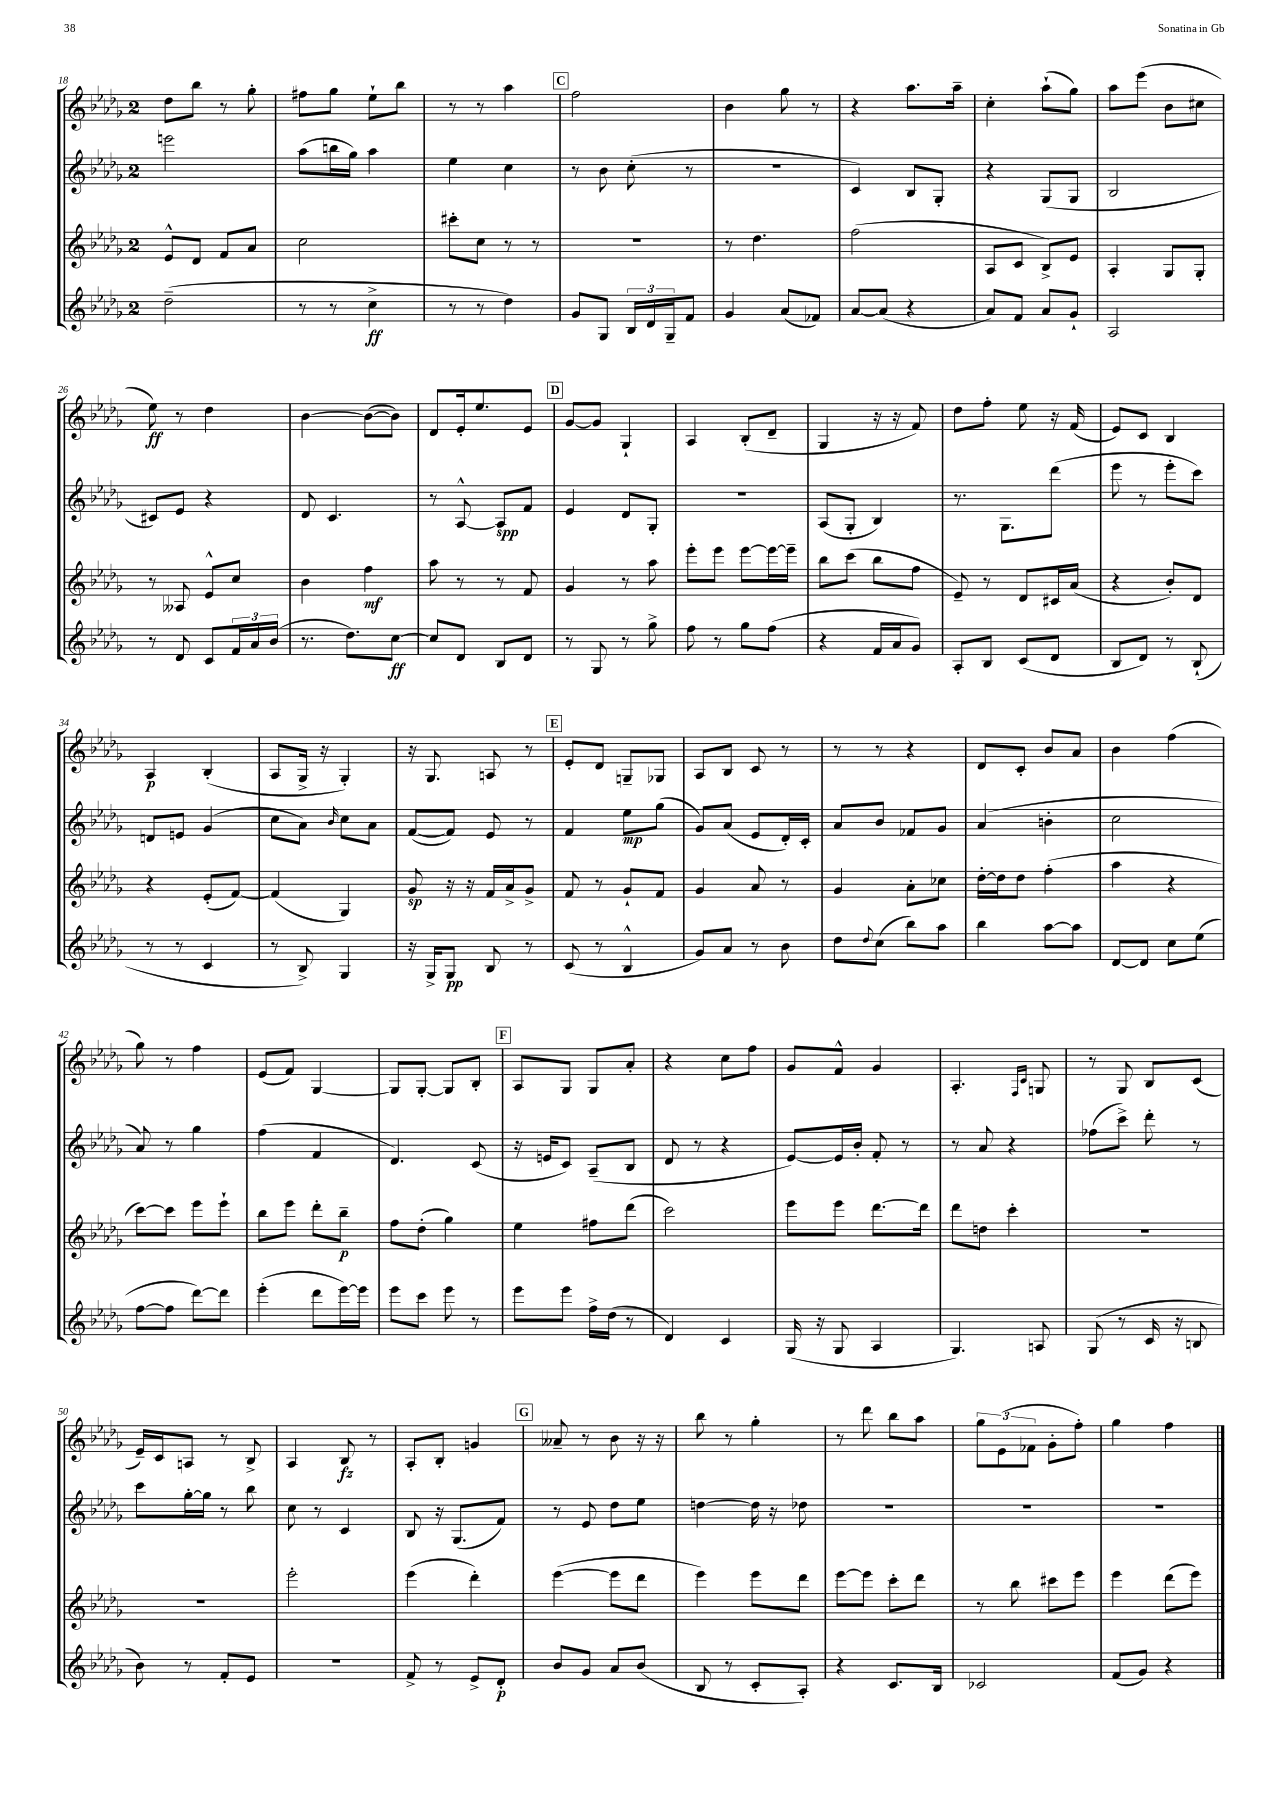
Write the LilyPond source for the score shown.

<<
\new StaffGroup <<
\new Staff = "s0" {
    \clef treble \key des \major \once \override Staff.TimeSignature.style = #'single-digit \time 2/4
    des''8 bes''8 r8 ges''8-. |
    fis''8 ges''8 ees''8-! bes''8 |
    r8 r8 aes''4 |
    \mark \markup { \box "C" } f''2 |
    bes'4 ges''8 r8 |
    r4 aes''8. aes''16-- |
    c''4-. aes''8-!( ges''8) |
    aes''8 ees'''8( bes'8 cis''8 |
    ees''8\ff) r8 des''4 |
    bes'4~ bes'8~( bes'8) |
    des'8 ees'16-. ees''8. ees'8 |
    \mark \markup { \box "D" } ges'8~ ges'8 ges4-! |
    aes4 bes8-.( des'8-- |
    ges4 r16 r16 f'8) |
    des''8 f''8-. ees''8 r16 f'16( |
    ees'8) c'8 bes4 |
    aes4\p bes4-.( |
    aes8 ges16-> r16 ges4-.) |
    r16 ges8. a8 r8 |
    \mark \markup { \box "E" } ees'8-. des'8 g8-- ges8 |
    aes8 bes8 c'8 r8 |
    r8 r8 r4 |
    des'8 c'8-. bes'8 aes'8 |
    bes'4 f''4( |
    ges''8) r8 f''4 |
    ees'8( f'8) ges4~ |
    ges8 ges8~-. ges8 bes8-. |
    \mark \markup { \box "F" } aes8 ges8 ges8 aes'8-. |
    r4 c''8 f''8 |
    ges'8 f'8-^ ges'4 |
    aes4.-. \grace { f16 c'16 } g8 |
    r8 ges8 bes8 c'8( |
    ees'16--) c'16 a8 r8 bes8-> |
    aes4 bes8\fz r8 |
    aes8-. bes8-. g'4 |
    \mark \markup { \box "G" } aeses'8-- r8 bes'8 r16 r16 |
    bes''8 r8 ges''4-. |
    r8 des'''8 bes''8 aes''8 |
    \tuplet 3/2 { ges''8 ees'8( fes'8 } ges'8-. f''8-.) |
    ges''4 f''4 \bar "|." |
}
\new Staff = "s1" {
    \clef treble \key des \major \once \override Staff.TimeSignature.style = #'single-digit \time 2/4
    e'''2 |
    aes''8( b''16 ges''16) aes''4 |
    ees''4 c''4 |
    \mark \markup { \box "C" } r8 bes'8 c''8-.( r8 |
    R2 |
    c'4) bes8 ges8-. |
    r4 ges8( ges8 |
    bes2 |
    cis'8) ees'8 r4 |
    des'8 c'4. |
    r8 aes8~-^ aes8\spp f'8 |
    \mark \markup { \box "D" } ees'4 des'8 ges8-. |
    r2 |
    aes8( ges8-. bes4) |
    r8. ges8. des'''8( |
    ees'''8 r8 ees'''8-. c'''8) |
    d'8 e'8 ges'4( |
    c''8 aes'8) \grace { bes'16 } c''8 aes'8 |
    f'8~( f'8) ees'8 r8 |
    \mark \markup { \box "E" } f'4 ees''8\mp ges''8( |
    ges'8) aes'8( ees'8 des'16-.) c'16-. |
    aes'8 bes'8 fes'8 ges'8 |
    aes'4( b'4-. |
    c''2 |
    aes'8) r8 ges''4 |
    f''4( f'4 |
    des'4.) c'8( |
    \mark \markup { \box "F" } r16 e'16 c'8) aes8--( bes8 |
    des'8 r8 r4 |
    ees'8~) ees'16 bes'16-. f'8-. r8 |
    r8 aes'8 r4 |
    fes''8( c'''8->) des'''8-. r8 |
    c'''8 ges''16~-. ges''16 r8 bes''8 |
    c''8 r8 c'4 |
    bes8 r16 ges8.( f'8) |
    \mark \markup { \box "G" } r8 ees'8 des''8 ees''8 |
    d''4~ d''16 r16 des''8 |
    R2 |
    R2 |
    R2 \bar "|." |
}
\new Staff = "s2" {
    \clef treble \key des \major \once \override Staff.TimeSignature.style = #'single-digit \time 2/4
    ees'8-^ des'8 f'8 aes'8 |
    c''2 |
    cis'''8-. c''8 r8 r8 |
    \mark \markup { \box "C" } r2 |
    r8 des''4. |
    f''2( |
    aes8 c'8 bes8->) ees'8 |
    aes4-. ges8 ges8-. |
    r8 aeses8 ees'8-^ c''8 |
    bes'4 f''4\mf |
    aes''8 r8 r8 f'8 |
    \mark \markup { \box "D" } ges'4 r8 aes''8 |
    ees'''8-. ees'''8 ees'''8~ ees'''16~ ees'''16-- |
    bes''8 c'''8( bes''8 f''8 |
    ees'8--) r8 des'8 cis'16 aes'16( |
    r4 bes'8-.) des'8 |
    r4 ees'8-.( f'8~) |
    f'4( ges4) |
    ges'8\sp r16 r16 f'16 aes'16-> ges'8-> |
    \mark \markup { \box "E" } f'8 r8 ges'8-! f'8 |
    ges'4 aes'8 r8 |
    ges'4 aes'8-. ces''8 |
    des''16~-. des''16 des''8 f''4-.( |
    aes''4 r4 |
    c'''8~) c'''8 ees'''8 ees'''8-! |
    bes''8 ees'''8 des'''8-. bes''8--\p |
    f''8 des''8-.( ges''4) |
    \mark \markup { \box "F" } ees''4 fis''8 des'''8( |
    c'''2) |
    ees'''8 ees'''8 des'''8.~ des'''16 |
    des'''8 d''8 c'''4-. |
    R2 |
    R2 |
    ees'''2-. |
    ees'''4( des'''4-.) |
    \mark \markup { \box "G" } ees'''4~( ees'''8 des'''8 |
    ees'''4) ees'''8 des'''8 |
    ees'''8~ ees'''8 c'''8-. des'''8 |
    r8 bes''8 cis'''8 ees'''8 |
    ees'''4 des'''8( ees'''8) \bar "|." |
}
\new Staff = "s3" {
    \clef treble \key des \major \once \override Staff.TimeSignature.style = #'single-digit \time 2/4
    des''2--( |
    r8 r8 c''4->\ff |
    r8 r8 des''4) |
    \mark \markup { \box "C" } ges'8 ges8 \tuplet 3/2 { bes16 des'16 ges16-- } f'8 |
    ges'4 aes'8( fes'8) |
    aes'8~ aes'8( r4 |
    aes'8) f'8 aes'8 ges'8-! |
    aes2 |
    r8 des'8 c'8 \tuplet 3/2 { f'16 aes'16 bes'16( } |
    r8. des''8.) c''8~\ff |
    c''8 des'8 bes8 des'8 |
    \mark \markup { \box "D" } r8 ges8 r8 ges''8-> |
    f''8 r8 ges''8 f''8( |
    r4 f'16 aes'16 ges'8) |
    aes8-. bes8 c'8( des'8 |
    bes8 des'8) r8 bes8-!( |
    r8 r8 c'4 |
    r8 bes8->) ges4 |
    r16 ges16-> ges8\pp bes8 r8 |
    \mark \markup { \box "E" } c'8( r8 bes4-^ |
    ges'8) aes'8 r8 bes'8 |
    des''8 \appoggiatura { des''8 } c''8( bes''8) aes''8 |
    bes''4 aes''8~ aes''8 |
    des'8~ des'8 c''8 ees''8( |
    f''8~ f''8 des'''8~) des'''8 |
    ees'''4-.( des'''8 ees'''16~) ees'''16 |
    ees'''8 c'''8 ees'''8 r8 |
    \mark \markup { \box "F" } ees'''8 ees'''8 f''16-> des''16( r8 |
    des'4) c'4 |
    ges16( r16 ges8 aes4 |
    ges4.) a8 |
    ges8( r8 c'16 r16 b8 |
    bes'8) r8 f'8-. ees'8 |
    r2 |
    f'8-> r8 ees'8-> des'8-.\p |
    \mark \markup { \box "G" } bes'8 ges'8 aes'8 bes'8( |
    bes8 r8 c'8-. aes8-.) |
    r4 c'8. bes16 |
    ces'2 |
    f'8( ges'8) r4 \bar "|." |
}
>>
>>
\layout { \context { \Score currentBarNumber = #18 } }
